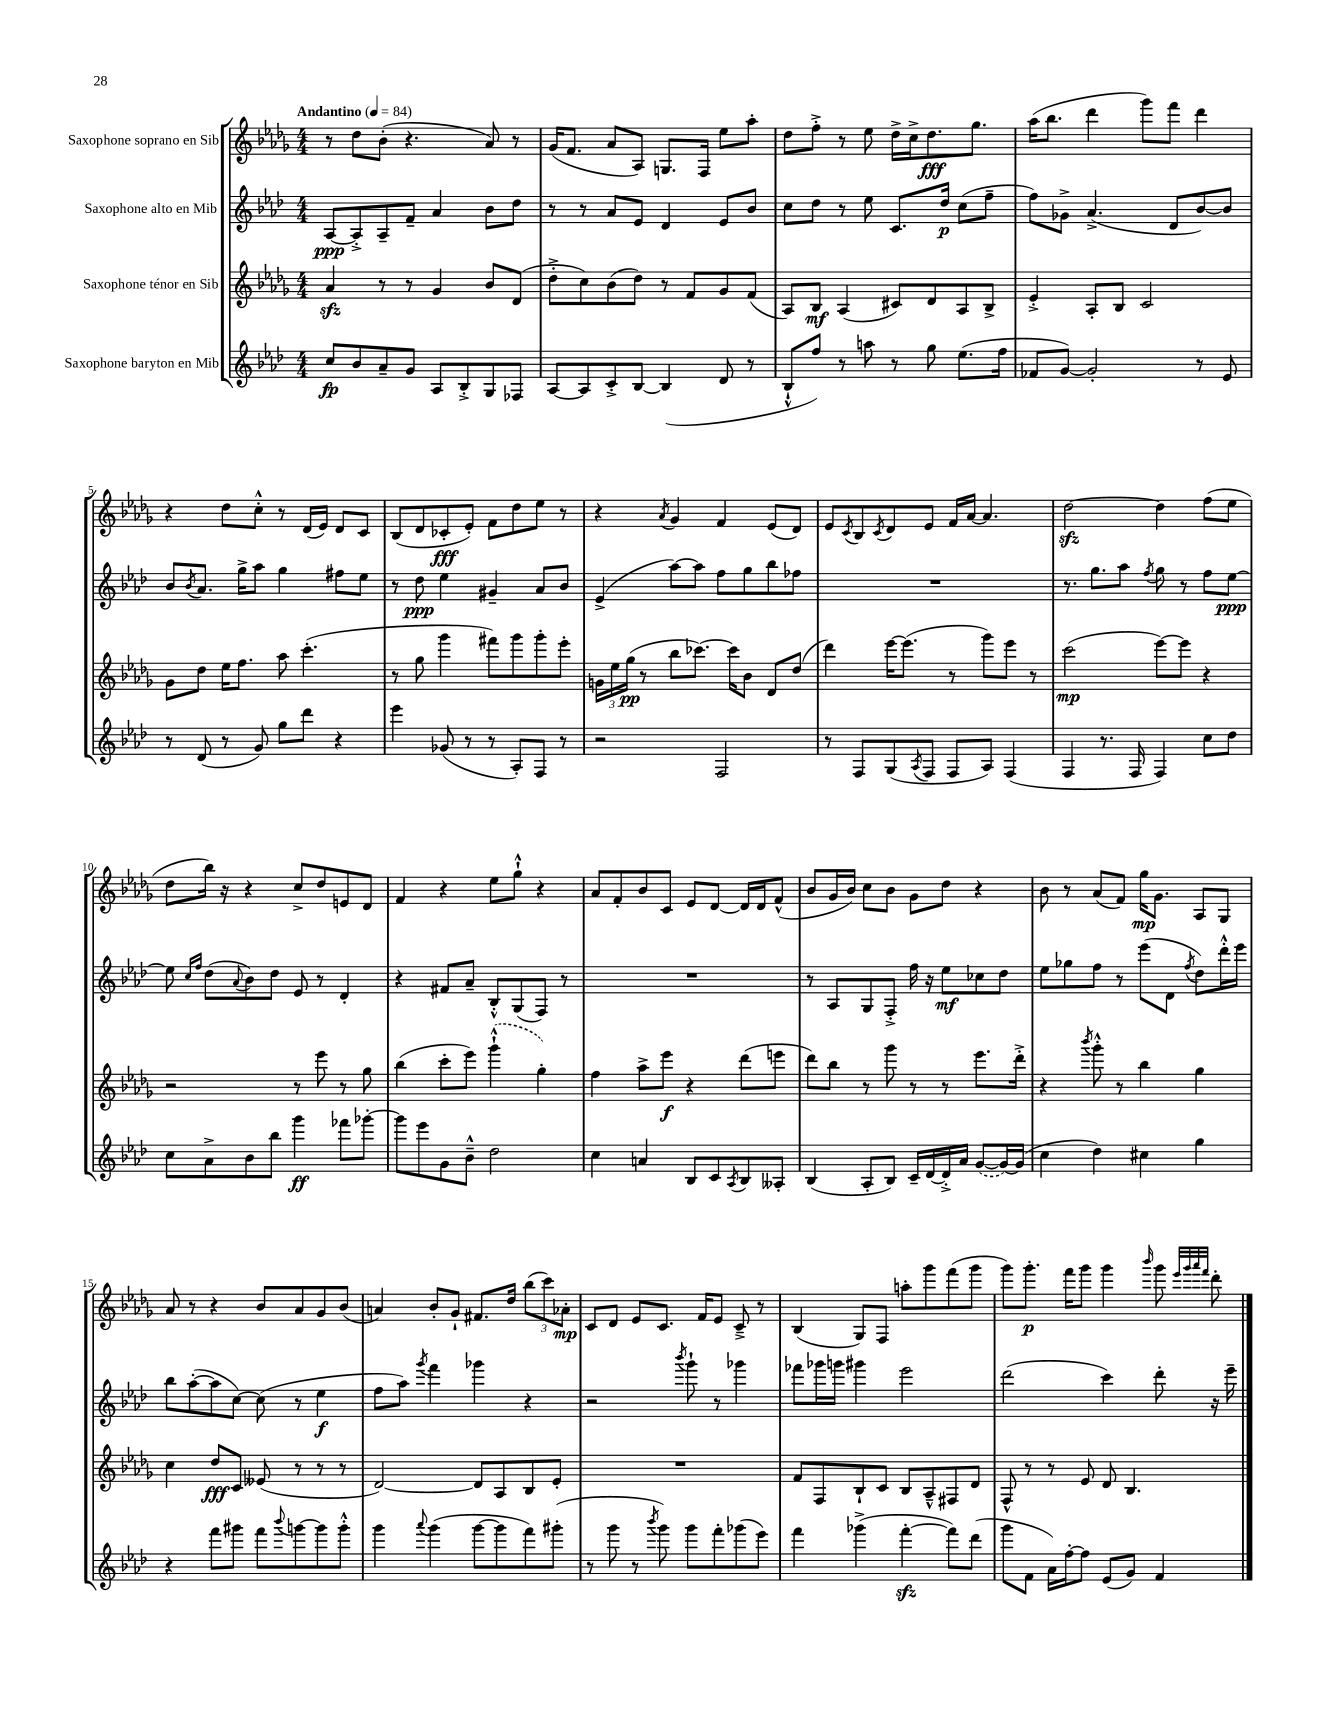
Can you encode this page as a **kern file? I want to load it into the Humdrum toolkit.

**kern	**kern	**kern	**kern
*staff4	*staff3	*staff2	*staff1
*clefG2	*clefG2	*clefG2	*clefG2
*k[b-e-a-d-]	*k[b-e-a-d-g-]	*k[b-e-a-d-]	*k[b-e-a-d-g-]
*M4/4	*M4/4	*M4/4	*M4/4
*MM84	*MM84	*MM84	*MM84
8cc	4a-	[8A-	8r
8b-	.	8A-'^]	8dd-
8a-~	8r	8A-~	(8b-'
8g	8r	8f~	4.r
8A-	4g-	4a-	.
8B-'^	.	.	.
8G	8b-	8b-	8a-)
8F-	(8d-	8dd-	8r
=	=	=	=
[8A-	8dd-'^	8r	(16g-
.	.	.	8.f
8A-]	8cc)	8r	.
8c'^	(8b-	8a-	8a-
[8B-	8dd-)	8e-	8A-)
(4B-]	8r	4d-	8.G
.	8f	.	.
.	.	.	16F
8d-	8g-	8e-	8ee-
8r	(8f	8b-	8aa-'
=	=	=	=
8B-`^^	8A-)	8cc	8dd-
8ff)	8B-	8dd-	8ff'^
8r	(4A-	8r	8r
8aa	.	8ee-	8ee-
8r	8c#)	8.c	16dd-^
.	.	.	16cc^
8gg	8d-	.	8.dd-
.	.	16dd-	.
(8.ee-	8A-	(8cc	.
.	.	.	8.gg-
.	8B-^	8ff~	.
16ff	.	.	.
=	=	=	=
8f-	4e-'^	8ff)	(16aa-
.	.	.	8.bb-
[8g)	.	8g-^	.
2g']	8A-'	(4.a-^	4ddd-
.	8B-	.	.
.	2c	.	8ggg-)
.	.	8d-	8fff
8r	.	[8b-)	4ddd-
8e-	.	8b-]	.
=	=	=	=
8r	8g-	8b-	4r
.	.	8qb-	.
(8d-	8dd-	8.a-	.
8r	16ee-	.	8dd-
.	8.ff	16gg^	.
8g)	.	8aa-	8cc'^^
8gg	8aa-	4gg	8r
8ddd-	(4.ccc'	.	(16d-
.	.	.	16e-)
4r	.	8ff#	8d-
.	.	8ee-	8c
=	=	=	=
4eee-	8r	8r	(8B-
.	8gg-	8dd-	8d-
(8g-	4ggg-	4ee-	8c-'
8r	.	.	8e-')
8r	8fff#)	4g#~	8f
8A-')	8ggg-	.	8dd-
8F	8ggg-'	8a-	8ee-
8r	8eee-'	8b-	8r
=	=	=	=
2r	24g	(4e-^	4r
.	24ee-	.	.
.	(24gg-	.	.
.	8r	.	.
.	.	.	8qa-
.	8bb-	[8aa-)	4g-
.	[8.ccc-)	8aa-]	.
2F	.	8ff	4f
.	16ccc-]	.	.
.	8b-	8gg	.
.	8d-	8bb-	(8e-
.	(8dd-	8ff-	8d-)
=	=	=	=
8r	4ddd-)	1r	8e-
.	.	.	8qc
8F	.	.	8B-
.	.	.	8qc
(8G	[16eee-	.	8d-
.	(8.eee-]	.	.
8qA-	.	.	.
8F	.	.	8e-
8F	8r	.	16f
.	.	.	[16a-
8A-)	8ggg-)	.	4.a-]
(4F	8eee-	.	.
.	8r	.	.
=	=	=	=
4F	(2ccc	8.r	[2dd-
.	.	8.gg	.
8.r	.	.	.
.	.	8aa-	.
16F	.	.	.
.	.	8qff	.
4F)	[8eee-)	8gg	4dd-]
.	8eee-]	8r	.
8cc	4r	8ff	(8ff
8dd-	.	[8ee-	8ee-
=	=	=	=
8cc	2r	8ee-]	8dd-
.	.	16qqcc	.
.	.	16qqff	.
8a-^	.	(8dd-	16bb-)
.	.	.	16r
.	.	8qqa-	.
8b-	.	8b-)	4r
8bb-	.	8dd-	.
4ggg	8r	8e-	8cc^
.	8eee-	8r	8dd-
8fff-	8r	4d-'	8e
[8ggg-'	8gg-	.	8d-
=	=	=	=
8ggg-]	(4bb-	4r	4f
8eee-	.	.	.
8g	8ccc'	8f#	4r
8b-~^^	8eee-)	8a-~	.
2dd-	(4ggg-`^^	8B-'^^	8ee-
.	.	(8G	8gg-`^^
.	4gg-')	8F)	4r
.	.	8r	.
=	=	=	=
4cc	4ff	1r	8a-
.	.	.	8f'
4a	8aa-^	.	8b-
.	8eee-	.	8c
8B-	4r	.	8e-
8c	.	.	[8d-
8qA-	.	.	.
8B-	(8ddd-	.	16d-]
.	.	.	16d-
8A--'	8eee	.	(8f^^
=	=	=	=
(4B-	8ddd-)	8r	8b-
.	8bb-	8A-	16g-
.	.	.	16b-)
8A-'	8r	8G	8cc
8B-)	8ggg-	8F'^	8b-
16c~	8r	16ff	8g-
[16d-	.	16r	.
16d-'^]	8r	8ee-	8dd-
16a-	.	.	.
([8g	8.eee-	8cc-	4r
16g_)	.	8dd-	.
(16g]	16ddd-'^	.	.
=	=	=	=
4cc	4r	8ee-	8b-
.	.	8gg-	8r
.	8qbbb-	.	.
4dd-)	8ggg-'^^	8ff	(8a-
.	8r	8r	8f)
4cc#	4bb-	(8eee-	16gg-
.	.	.	8.g-
.	.	8d-	.
.	.	8qff	.
4gg	4gg-	8dd-)	8A-
.	.	16ddd-'^^	8G-
.	.	16eee-	.
=	=	=	=
4r	4cc	8bb-	8a-
.	.	([8aa-'	8r
8fff	8dd-	8aa-]	4r
8ggg#	8c	[8cc)	.
8fff	(8e--	(8cc]	8b-
8qqbbb-	.	.	.
[8ggg	8r	8r	8a-
8ggg]	8r	4ee-	8g-
8ggg'^^	8r	.	(8b-
=	=	=	=
4ggg	[2d-)	8ff	4a)
.	.	8aa-)	.
8qqaaa-	.	8qggg	.
(4ggg	.	4fff	8b-'
.	.	.	8g-`
[8ggg	8d-]	4ggg-	8.f#
8ggg]	8A-	.	.
.	.	.	16dd-
8fff)	8B-	4r	(12bb-
.	.	.	12ccc)
(8ggg#'	8e-'	.	.
.	.	.	12a-'
=	=	=	=
8r	1r	2r	8c
8ggg	.	.	8d-
8r	.	.	8e-
8qbbb-	.	.	.
8ggg)	.	.	8.c
.	.	8qbbb-	.
8ggg	.	8ggg`	.
.	.	.	16f
8fff'	.	8r	8e-
(8ggg-	.	4ggg-	8c~^
8eee-)	.	.	8r
=	=	=	=
4fff	8f	8fff-	(4B-
.	8F	16ggg-	.
.	.	16ggg	.
(4ggg-^	8B-`	4ggg#	8G-)
.	8c	.	8F
[4fff'	8B-	2eee-	8aa'
.	8A-~^^	.	8ggg-
8fff])	8F#	.	(8fff
(8ddd-	8d-	.	8ggg-
=	=	=	=
8ggg	8F^^	(2ddd-	8ggg-)
8f	8r	.	8.ggg-'
16a-)	8r	.	.
[16ff'	.	.	16fff
8ff]	8e-	.	8ggg-
(8e-	8d-	4ccc)	4ggg-
8g)	4.B-	.	.
.	.	.	16qqbbb-
4f	.	8ddd-'	8ggg-
.	.	.	32qqeee-
.	.	.	32qqggg-
.	.	.	32qqaaa-
.	.	.	32qqfff
.	.	16r	8ddd-'
.	.	16eee-~	.
==	==	==	==
*-	*-	*-	*-
